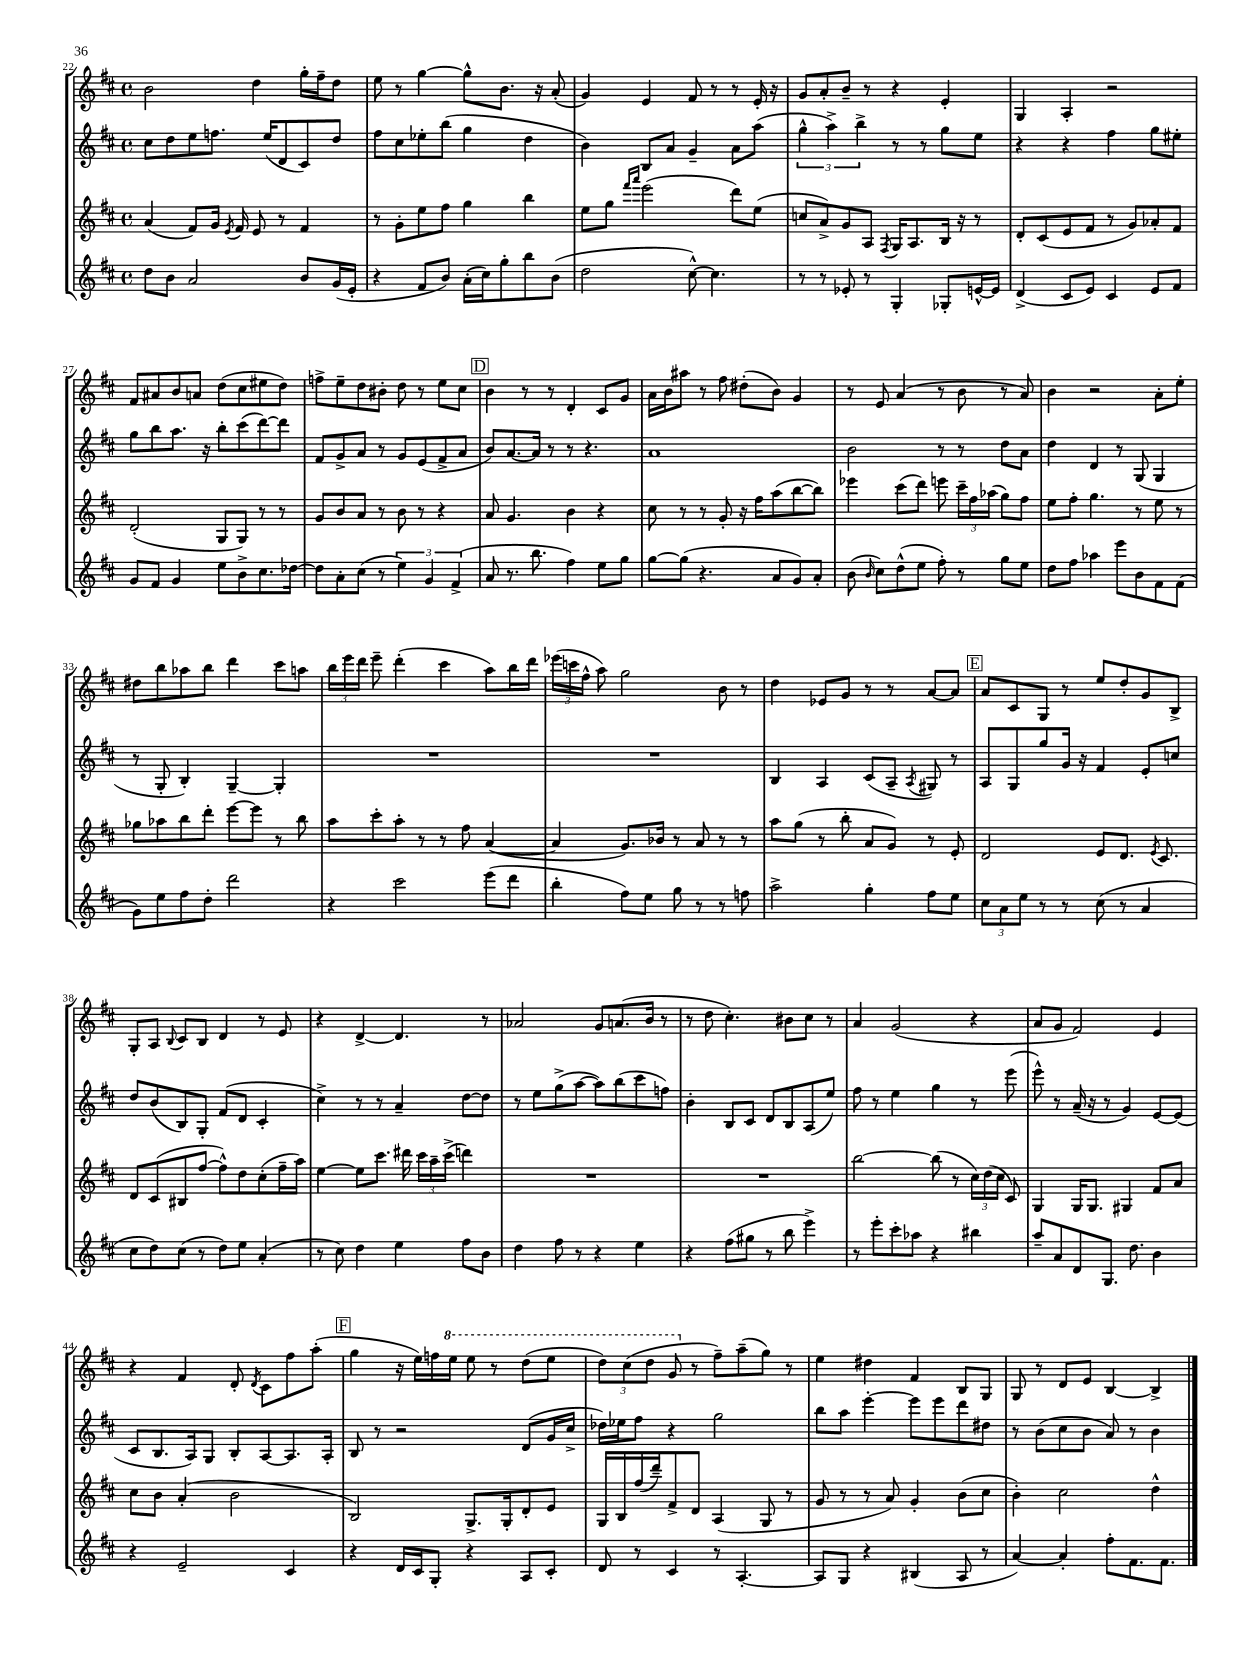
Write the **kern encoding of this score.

**kern	**kern	**kern	**kern
*part4	*part3	*part2	*part1
*staff4	*staff3	*staff2	*staff1
*clefG2	*clefG2	*clefG2	*clefG2
*k[f#c#]	*k[f#c#]	*k[f#c#]	*k[f#c#]
*M4/4	*M4/4	*M4/4	*M4/4
*met(c)	*met(c)	*met(c)	*met(c)
=22	=22	=22	=22
8dd\L	(4a/	8cc#\L	2b\
8b\J	.	8dd\	.
2a/	8f#/L)	8ee\	.
.	16g/Jk	8.ffn\J	.
.	8qe/	.	.
.	16f#/	.	.
.	8e/	.	4dd\
.	.	(16ee/KL	.
.	8r	8d/	.
8b/L	4f#/	8c#/)	16gg'\LL
.	.	.	16ff#~\J
(16g/L	.	8dd/J	8dd\J
16e'/JJ	.	.	.
=23	=23	=23	=23
4r	8r	8ff#\L	8ee\
.	8g'\L	8cc#\	8r
8f#/L	8ee\	8ee-X'\	[4gg\
8b/J)	8ff#\J	(8bb\J	.
(16a'\LL	4gg\	4gg\	8gg^^\L]
16cc#\J)	.	.	.
8gg'\	.	.	8.b\J
8bb\	4bb\	4dd\	.
.	.	.	16r
(8b\J	.	.	(8a'/
=24	=24	=24	=24
2dd\	8ee\L	4b\)	4g/)
.	8gg\J	.	.
.	16qqfff#/LL	.	.
.	16qqaaa/JJ	.	.
.	(2eee\	8B/L	4e/
.	.	8a/J	.
[8cc#^^\)	.	4g~/	8f#/
4.cc#\]	.	.	8r
.	8ddd\L)	8a\L	8r
.	(8ee\J	(8aa\J	16e'/
.	.	.	16r
=25	=25	=25	=25
8r	8ccn/L	6gg^^\	8g/L
8r	8a^/)	.	8a'/
.	.	6aa^\)	.
8e-X'/	8g/	.	8b~/J
.	.	6bb^\	.
8r	8A/J	.	8r
.	8qF#/	.	.
4G'/	16G/KL	8r	4r
.	8.A/	.	.
.	.	8r	.
8G-X'/L	16B/Jk	8gg\L	4e'/
.	16r	.	.
[16en^^/L	8r	8ee\J	.
16e/JJ]	.	.	.
=26	=26	=26	=26
(4d^/	8d'/L	4r	4G/
.	(8c#/	.	.
8c#/L	8e/	4r	4A'/
8e/J)	8f#/J	.	.
4c#/	8r	4ff#\	2r
.	8g/L)	.	.
8e/L	8a-X'/	8gg\L	.
8f#/J	8f#/J	8ee#X'\J	.
!!LO:LB:g=z
=27	=27	=27	=27
8g/L	(2d'/	8gg\L	8f#/L
8f#/J	.	8bb\	8a#X/
4g/	.	8.aa\J	8b/
.	.	.	8an/J
.	.	16r	.
8ee\L	8G/L	8bb'\L	(8dd\L
8b^\	8G/J)	(8ccc#\	8cc#\
8.cc#\	8r	[8ddd\)	8ee#X\
.	8r	8ddd\J]	8dd\J)
[16dd-X\Jk	.	.	.
=28	=28	=28	=28
8dd-\L]	8g/L	8f#/L	8ffn^\L
8a'\	8b/	8g^/	8ee~\
(8cc#\J	8a/J	8a/J	8dd\
8r	8r	8r	8b#X'\J
6ee\)	8b\	8g/L	8dd\
.	8r	(8e/	8r
6g/	.	.	.
.	4r	8f#^/	8ee\L
(6f#^/	.	.	.
.	.	8a/J	8cc#\J
!!LO:REH:place=s1:t=D
=29	=29	=29	=29
8a/	8a/	8b/L)	4b\
8.r	4.g/	[8.a/	.
.	.	.	8r
8.bb\	.	16a/Jk]	.
.	.	8r	8r
4ff#\)	4b\	8r	4d'/
.	.	4.r	.
8ee\L	4r	.	8c#/L
8gg\J	.	.	8g/J
=30	=30	=30	=30
[8gg\L	8cc#\	1a	16a\LL
.	.	.	16b\J
(8gg\J]	8r	.	8aa#X\J
4.r	8r	.	8r
.	8g'/	.	8ff#\
.	16r	.	(8dd#X'\L
.	16ff#\KL	.	.
8a/L	(8aa\	.	8b\J)
8g/)	[8bb\	.	4g/
8a'/J	8bb\J])	.	.
=31	=31	=31	=31
(8b\	4eee-X\	2b\	8r
16qqb/	.	.	.
8cc#\L)	.	.	8e/
(8dd^^\	(8ccc#\L	.	(4a/
8ee\J	8ddd\J)	.	.
8ff#'\)	8eeen\	8r	8r
8r	24ccc#~\LL	8r	8b\
.	24ff#\	.	.
.	(24aa-X\JJ	.	.
8gg\L	8gg\L)	8dd\L	8r
8ee\J	8ff#\J	8a\J	8a/)
=32	=32	=32	=32
8dd\L	8ee\L	4dd\	4b\
8ff#\J	8ff#'\J	.	.
4aa-X\	4.gg\	4d/	2r
8eee\L	.	8r	.
8b\	8r	(8G/	.
8f#\	8ee\	4G/	8a'\L
(8f#\J	8r	.	8ee'\J
!!LO:LB:g=z
=33	=33	=33	=33
8g\L)	8gg-X\L	8r	8dd#X\L
8ee\	8aa-X\	8G'/	8bb\
8ff#\	8bb\	4B'/)	8aa-X\
8dd'\J	8ddd'\J	.	8bb\J
2ddd\	[8eee\L	[4G~/	4ddd\
.	8eee\J]	.	.
.	8r	4G'/]	8ccc#\L
.	8bb\	.	8aan\J
=34	=34	=34	=34
4r	8aa\L	1r	24bb\LL
.	.	.	24eee\
.	.	.	24ddd\JJ
.	8ccc#'\	.	8eee~\
2ccc#\	8aa'\J	.	(4ddd'\
.	8r	.	.
.	8r	.	4ccc#\
.	8ff#\	.	.
(8eee\L	([4a/	.	8aa\L)
8ddd\J	.	.	16bb\L
.	.	.	16ddd\JJ
=35	=35	=35	=35
4bb'\	4a/]	1r	(24eee-X\LL
.	.	.	24cccn\
.	.	.	24ff#^^\JJ
.	.	.	8aa\)
8ff#\L)	8.g/L)	.	2gg\
8ee\J	.	.	.
.	16b-X/Jk	.	.
8gg\	8r	.	.
8r	8a/	.	.
8r	8r	.	8b\
8ffn\	8r	.	8r
=36	=36	=36	=36
2aa^\	8aa\L	4B/	4dd\
.	(8gg\J	.	.
.	8r	4A/	8e-X/L
.	8bb'\	.	8g/J
4gg'\	8a/L	(8c#/L	8r
.	8g/J)	8A~/J	8r
.	.	8qA/	.
8ff#\L	8r	8G#X/)	[8a/L
8ee\J	8e'/	8r	8a/J]
!!LO:REH:place=s1:t=E
=37	=37	=37	=37
12cc#\L	2d/	8A/L	8a/L
12a\	.	.	.
.	.	8G/	8c#/
12ee\J	.	.	.
8r	.	8gg/	8G/J
8r	.	16g/Jk	8r
.	.	16r	.
(8cc#\	8e/L	4f#/	8ee/L
8r	8.d/J	.	8dd'/
4a/	.	8e'/L	8g/
.	8qe/	.	.
.	8.c#/	.	.
.	.	8ccn/J	8B^/J
!!LO:LB:g=z
=38	=38	=38	=38
8cc#\L	8d/L	8dd/L	8G'/L
8dd\)	(8c#/	(8b/	8A/J
.	.	.	8qqB/
(8cc#\J	8B#X/	8B/)	8c#/L
8r	[8ff#/J	8G'/J	8B/J
8dd\L)	8ff#^^\L])	(8f#/L	4d/
8ee\J	8dd\	8d/J	.
(4a'/	(8cc#'\	4c#'/	8r
.	16ff#~\L	.	8e/
.	16aa\JJ)	.	.
=39	=39	=39	=39
8r	[4ee\	4cc#^\)	4r
8cc#\)	.	.	.
4dd\	8ee\L]	8r	[4d^/
.	8.ccc#\J	8r	.
4ee\	.	4a~/	4.d/]
.	16ddd#X\	.	.
.	24ccc#\LL	.	.
.	24aa~\	.	.
.	(24ccc#^\JJ	.	.
8ff#\L	4dddn\)	[8dd\L	.
8b\J	.	8dd\J]	8r
=40	=40	=40	=40
4dd\	1r	8r	2a-X/
.	.	8ee\L	.
8ff#\	.	(8gg^\	.
8r	.	[8aa\J	.
4r	.	8aa\L])	8g/L
.	.	(8bb\	(8.an/
4ee\	.	8ccc#\	.
.	.	.	16b/Jk
.	.	8ffn\J)	8r
=41	=41	=41	=41
4r	1r	4b'\	8r
.	.	.	8dd\
(8ff#\L	.	8B/L	4.cc#'\)
8gg#X\J	.	8c#/J	.
8r	.	8d/L	.
8bb\	.	8B/	8b#X\L
4eee^\)	.	(8A/	8cc#\J
.	.	8ee/J)	8r
=42	=42	=42	=42
8r	[2bb\	8ff#\	4a/
8eee'\L	.	8r	.
8ccc#'\	.	4ee\	(2g/
8aa-X\J	.	.	.
4r	(8bb\]	4gg\	.
.	8r	.	.
4bb#X\	24cc#\LL)	8r	4r
.	(24dd\	.	.
.	24cc#\JJ	.	.
.	8c#/)	(8eee\	.
=43	=43	=43	=43
8aa~/L	4G/	8eee^^\)	8a/L
8a/	.	8r	8g/J
8d/	16G/KL	(16a~/	2f#/)
.	8.G/J	16r	.
8.G/J	.	8r	.
.	4G#X/	4g/)	.
8.dd\	.	.	.
4b\	8f#/L	[8e/L	4e/
.	8a/J	(8e/J]	.
!!LO:LB:g=z
=44	=44	=44	=44
4r	8cc#\L	8c#/L	4r
.	8b\J	8.B/	.
2e~/	(4a'/	.	4f#/
.	.	16A/k)	.
.	.	8G/J	.
.	2b\	8B'/L	8d'/
.	.	.	8qd/
.	.	[8A/	8c#\L
4c#/	.	8.A/]	8ff#\
.	.	.	(8aa'\J
.	.	16A'/Jk	.
!!LO:REH:place=s1:t=F
=45	=45	=45	=45
4r	2B/)	8B/	4gg\
.	.	8r	.
16d/LL	.	2r	16r
16c#/J	.	.	16ee\LL)
8G'/J	.	.	16ffn\
*	*	*	*8va
.	.	.	16eee\JJ
4r	8.G^/L	.	8eee\
.	.	.	8r
.	16G'/k	.	.
8A/L	8d'/	(8d/L	(8ddd\L
8c#'/J	8e/J	16g/L	8eee\J
.	.	16cc#^/JJ	.
=46	=46	=46	=46
8d/	16G/LL	16dd-X\LL)	12ddd\L)
.	16B/	16ee-X\J	.
.	.	.	(12ccc#\
8r	(16ff#/	8ff#\J	.
.	.	.	12ddd\J
.	16ddd~/J)	.	.
4c#/	8f#^/	4r	8gg/
*	*	*	*X8va
.	8d/J	.	8r
8r	(4A/	2gg\	8ff#~\L)
[4.A'/	.	.	(8aa~\
.	8G/	.	8gg\J)
.	8r	.	8r
=47	=47	=47	=47
8A/L]	8g/	8bb\L	4ee\
8G/J	8r	8aa\J	.
4r	8r	[4eee'\	4dd#X\
.	8a/)	.	.
(4B#X/	4g'/	8eee\L]	4f#/
.	.	8eee\	.
8A/	(8b\L	8ddd\	8B/L
8r	8cc#\J	8dd#X\J	8G/J
=48	=48	=48	=48
[4a/)	4b'\)	8r	8G/
.	.	(8b\L	8r
4a'/]	2cc#\	8cc#\	8d/L
.	.	8b\J	8e/J
8ff#'\L	.	8a/)	[4B/
8.f#\	.	8r	.
.	4dd^^\	4b\	4B^/]
8.f#\J	.	.	.
==	==	==	==
*-	*-	*-	*-
